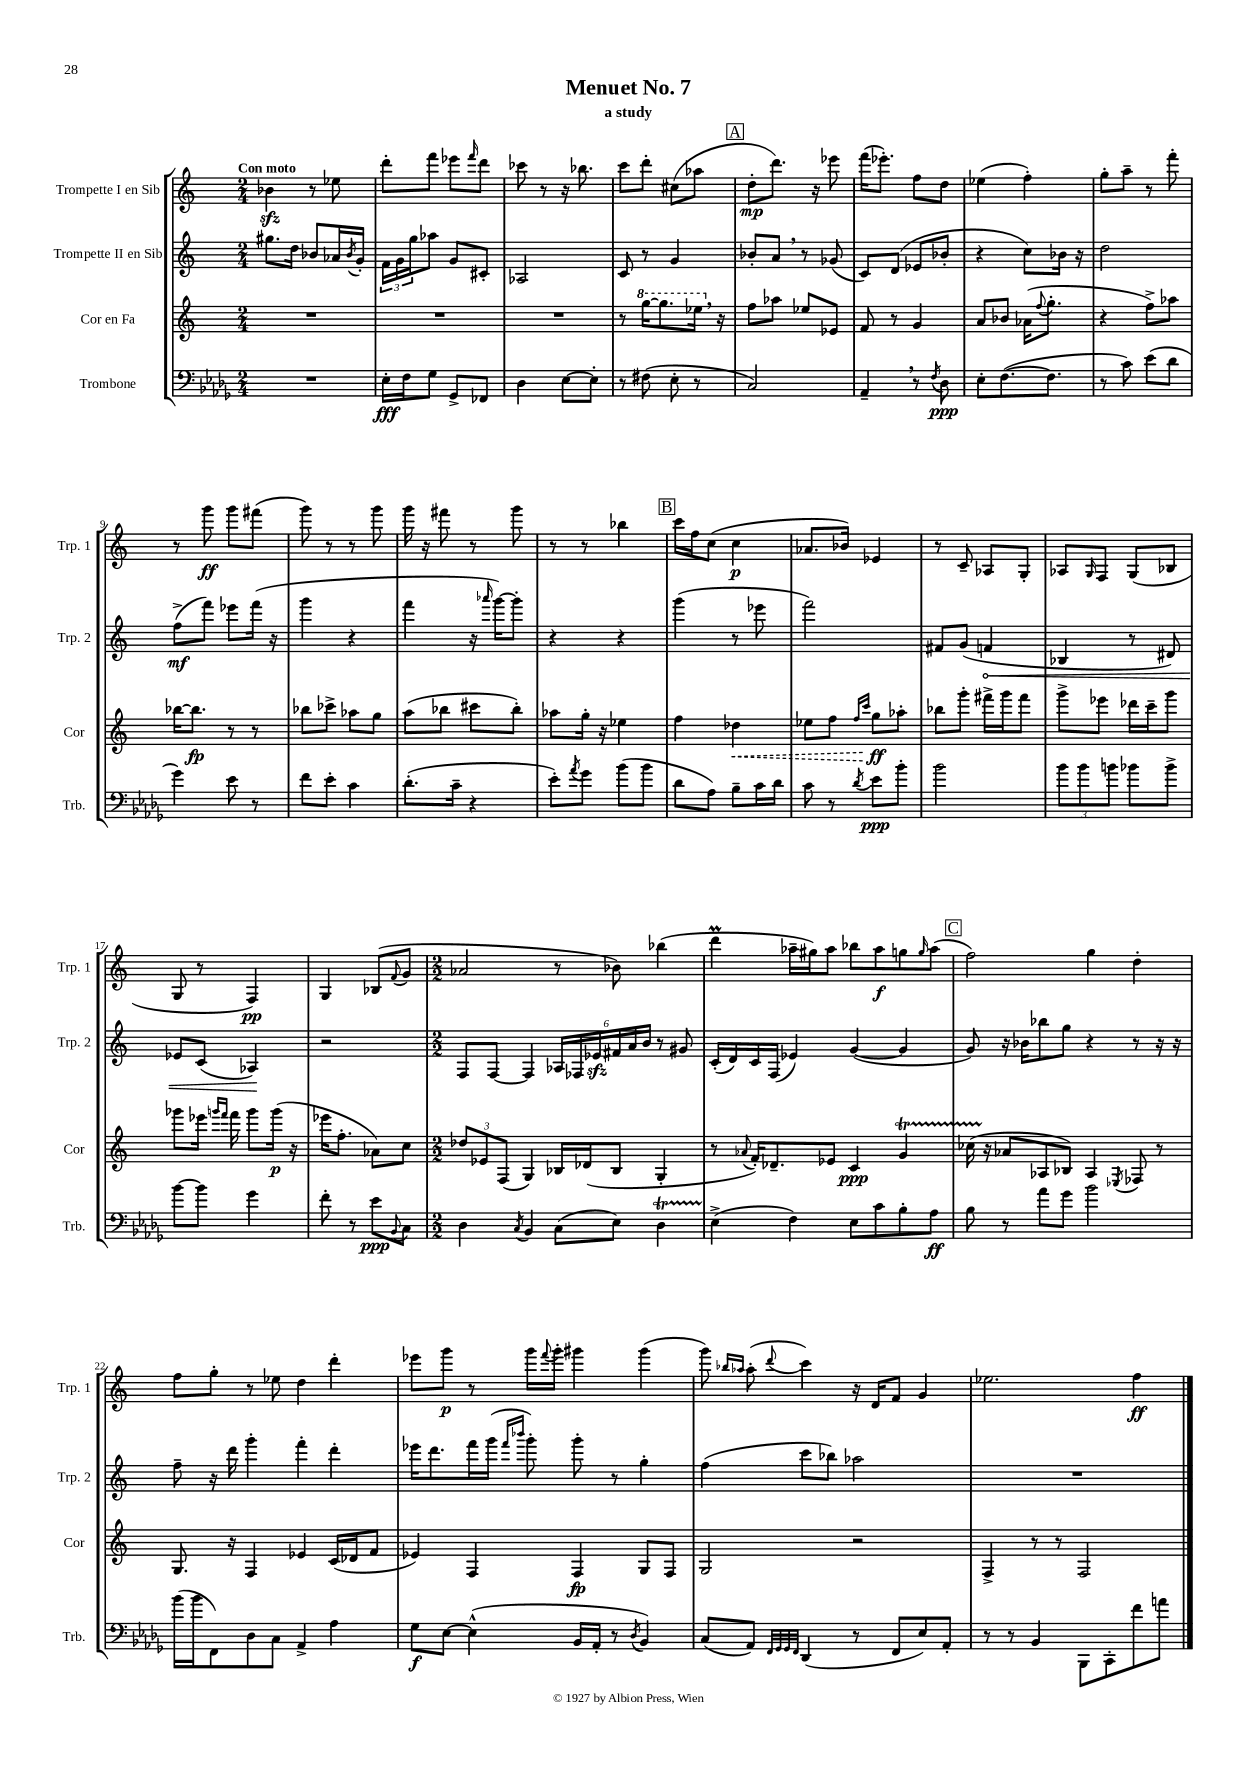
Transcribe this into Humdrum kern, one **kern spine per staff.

**kern	**dynam	**kern	**dynam	**kern	**dynam	**kern	**dynam
*part4	*part4	*part3	*part3	*part2	*part2	*part1	*part1
*staff4	*staff4	*staff3	*staff3	*staff2	*staff2	*staff1	*staff1
*I"Trombone	*	*I"Cor en Fa	*	*I"Trompette II en Sib	*	*I"Trompette I en Sib	*
*I'Trb.	*	*I'Cor	*	*I'Trp. 2	*	*I'Trp. 1	*
*clefF4	*	*clefG2	*	*clefG2	*	*clefG2	*
*k[b-e-a-d-g-]	*	*k[]	*	*k[]	*	*k[]	*
*M2/4	*	*M2/4	*	*M2/4	*	*M2/4	*
=1	=1	=1	=1	=1	=1	=1	=1
!	!	!	!	!	!	!LO:TX:a:B:t=Con moto	!
2r	.	2r	.	8.gg#X\L	.	4b-Xzz\	.
.	.	.	.	16dd\Jk	.	.	.
.	.	.	.	8b-X/L	.	8r	.
.	.	.	.	16a-X/L	.	8ee-X\	.
.	.	.	.	8qb-/	.	.	.
.	.	.	.	16g'/JJ	.	.	.
=2	=2	=2	=2	=2	=2	=2	=2
16E-'\LL	fff	2r	.	24f\LL	.	8ddd'\L	.
.	.	.	.	24g\	.	.	.
16F\J	.	.	.	.	.	.	.
.	.	.	.	24gg\J	.	.	.
8G-\J	.	.	.	8aa-X\J	.	8fff\J	.
8GG-^/L	.	.	.	8g/L	.	8eee-X\L	.
.	.	.	.	.	.	16qqfff/	.
8FF-X/J	.	.	.	8c#X'/J	.	8ddd\J	.
=3	=3	=3	=3	=3	=3	=3	=3
4D-\	.	2r	.	2A-X/	.	8ccc-X\	.
.	.	.	.	.	.	8r	.
[8E-\L	.	.	.	.	.	16r	.
.	.	.	.	.	.	8.bb-X\	.
8E-'\J]	.	.	.	.	.	.	.
=4	=4	=4	=4	=4	=4	=4	=4
8r	.	8r	.	8c/	.	8ccc\L	.
*	*	*8va	*	*	*	*	*
(8F#X\	.	[16ggg\KL	.	8r	.	8ddd'\J	.
.	.	8.ggg\]	.	.	.	.	.
8E-'\	.	.	.	4g/	.	(8cc#X\L	.
8r	.	16eee-X,\Jk	.	.	.	8aa-X\J	.
*	*	*X8va	*	*	*	*	*
.	.	16r	.	.	.	.	.
!!LO:REH:place=s1:t=A
=5	=5	=5	=5	=5	=5	=5	=5
2C/)	.	8ff\L	.	8b-X'/L	.	8dd'\L	mp
.	.	8aa-X\J	.	8a,/J	.	8.ddd\J)	.
.	.	8ee-X/L	.	8r	.	.	.
.	.	.	.	.	.	16r	.
.	.	8e-X/J	.	(8g-X/	.	8eee-X\	.
=6	=6	=6	=6	=6	=6	=6	=6
4AA-~,/	.	8f/	.	8c/L)	.	(16fff\KL	.
.	.	.	.	.	.	8.eee-X'\J)	.
.	.	8r	.	(8d/J	.	.	.
8r	.	4g/	.	8e-X/L	.	8ff\L	.
8qF/	.	.	.	.	.	.	.
8D-\	ppp	.	.	8b-X'/J	.	8dd\J	.
=7	=7	=7	=7	=7	=7	=7	=7
8E-'\L	.	8a/L	.	4r	.	(4ee-X\	.
([8.F\	.	8b-X/J	.	.	.	.	.
.	.	(16a-X\KL	.	8cc\L)	.	4ff'\)	.
.	.	8qqff/	.	.	.	.	.
8.F\J]	.	8.gg'\J	.	.	.	.	.
.	.	.	.	16b-X\Jk	.	.	.
.	.	.	.	16r	.	.	.
=8	=8	=8	=8	=8	=8	=8	=8
8r	.	4r	.	2dd\	.	8gg'\L	.
8c\)	.	.	.	.	.	8aa~\J	.
(8e-\L	.	8ff^\L)	.	.	.	8r	.
8d-\J	.	8aa-X\J	.	.	.	8fff'\	.
!!LO:LB:g=z
=9	=9	=9	=9	=9	=9	=9	=9
4g-\)	.	[16bb-X\KL	.	(8ff^\L	mf	8r	.
.	.	8.bb-\J]	fp	.	.	.	.
.	.	.	.	8fff\J)	.	8ggg\	ff
8e-\	.	8r	.	8eee-X\L	.	8ggg\L	.
8r	.	8r	.	(16fff\Jk	.	(8fff#X\J	.
.	.	.	.	16r	.	.	.
=10	=10	=10	=10	=10	=10	=10	=10
8f\L	.	8bb-X\L	.	4ggg\	.	8ggg\)	.
8e-'\J	.	8ccc-X^\J	.	.	.	8r	.
4c\	.	8aa-X\L	.	4r	.	8r	.
.	.	8gg\J	.	.	.	8ggg\	.
=11	=11	=11	=11	=11	=11	=11	=11
(8.d-'\L	.	(8aa\L	.	4fff\	.	16ggg\	.
.	.	.	.	.	.	16r	.
.	.	8bb-X\J	.	.	.	8fff#X\	.
16c~\Jk	.	.	.	.	.	.	.
4r	.	8ccc#X\L	.	16r	.	8r	.
.	.	.	.	16qqaaa-X/	.	.	.
.	.	.	.	[16ggg\KL)	.	.	.
.	.	8bb-'\J)	.	8ggg'\J]	.	8ggg\	.
=12	=12	=12	=12	=12	=12	=12	=12
8e-'\L)	.	8aa-X\L	.	4r	.	8r	.
8qa-/	.	.	.	.	.	.	.
8g-\J	.	16gg'\Jk	.	.	.	8r	.
.	.	16r	.	.	.	.	.
(8b-\L	.	4ee-X\	.	4r	.	4bb-X\	.
8b-\J	.	.	.	.	.	.	.
!!LO:REH:place=s1:t=B
=13	=13	=13	=13	=13	=13	=13	=13
8d-\L	.	4ff\	.	(4ggg\	.	16ccc\LL	.
.	.	.	.	.	.	16ff\J	.
8A-\J)	.	.	.	.	.	(8cc\J	.
!	!	!	!LO:HP:b	!	!	!	!
8B-~\L	.	4dd-X\	<	8r	.	4cc\	p
16c\L	.	.	.	8eee-X\	.	.	.
16d-\JJ	.	.	.	.	.	.	.
=14	=14	=14	=14	=14	=14	=14	=14
8c\	.	8ee-X\L	.	2fff\)	.	8.a-X/L	.
8r	.	8ff\J	.	.	.	.	.
.	.	.	.	.	.	16b-X/Jk)	.
.	.	16qqff/LL	.	.	.	.	.
8qd-/	.	16qqccc/JJ	.	.	.	.	.
8e-\L	ppp	8gg\L	ff	.	.	4e-X/	.
8b-'\J	.	8aa-X'\J	[	.	.	.	.
=15	=15	=15	=15	=15	=15	=15	=15
2b-\	.	8bb-X\L	.	8f#X/L	.	8r	.
.	.	8ggg'\J	.	(8g/J	.	8c~/	.
!	!	!	!	!	!LO:HP:b	!	!
.	.	16fff#X^\LL	.	4fn/	<	8A-X/L	.
.	.	16ggg\J	.	.	.	.	.
.	.	8fff#\J	.	.	.	8G'/J	.
=16	=16	=16	=16	=16	=16	=16	=16
12b-\L	.	8ggg^\L	.	4B-X/	.	8A-X/L	.
12b-\	.	.	.	.	.	.	.
.	.	.	.	.	.	16qqG/	.
.	.	8eee-X\J	.	.	.	8F/J	.
12bn\J	.	.	.	.	.	.	.
8b-X\L	.	16ddd-X\LL	.	8r	.	(8G/L	.
.	.	16ccc~\J	.	.	.	.	.
8b-^\J	.	8ggg\J	.	8d#X/)	.	8B-X/J	.
!!LO:LB:g=z
=17	=17	=17	=17	=17	=17	=17	=17
[8b-\L	.	8ggg-X\L	.	8e-X/L	.	8G/	.
8b-\J]	.	16eee-X\Jk	.	(8c/J	.	8r	.
.	.	16qqgggn/LL	.	.	.	.	.
.	.	16qqfff/JJ	.	.	.	.	.
.	.	16fff\	.	.	.	.	.
4g-\	.	8ggg\L	.	4A-X/)	.	4F/)	pp
.	.	(16ggg\Jk	p	.	.	.	.
.	.	16r	.	.	.	.	.
.	.	.	.	.	[	.	.
=18	=18	=18	=18	=18	=18	=18	=18
8f'\	.	16eee-X\KL	.	2r	.	4G/	.
.	.	8.ff'\J	.	.	.	.	.
8r	.	.	.	.	.	.	.
8e-\L	ppp	8a-X\L)	.	.	.	(8B-X/L	.
8qqBB-/	.	.	.	.	.	8qqf/	.
8C\J	.	8cc\J	.	.	.	8g/J	.
=19	=19	=19	=19	=19	=19	=19	=19
*M2/2	*	*M2/2	*	*M2/2	*	*M2/2	*
4D-\	.	12dd-X/L	.	8F/L	.	2a-X/	.
.	.	12e-X/	.	.	.	.	.
.	.	.	.	[8F/J	.	.	.
.	.	(12F/J	.	.	.	.	.
8qC/	.	.	.	.	.	.	.
4BB-/	.	4G/)	.	4F/]	.	.	.
(8C\L	.	16B-X/LL	.	24A-X/LL	.	8r	.
.	.	.	.	24F-X/	.	.	.
.	.	(16d-X/J	.	.	.	.	.
.	.	.	.	24e-Xzz/	.	.	.
8E-\J)	.	8B-/J	.	24f#X/	.	8b-X\)	.
.	.	.	.	24a/	.	.	.
.	.	.	.	24b/JJ	.	.	.
4D-T\	.	4G'/	.	8r	.	(4bb-X\	.
.	.	.	.	8g#X/	.	.	.
=20	=20	=20	=20	=20	=20	=20	=20
(4E-^\	.	8r	.	(16c'/LL	.	4dddM\	.
.	.	.	.	16d/)	.	.	.
.	.	8qqa-X/	.	.	.	.	.
.	.	16f'/KL)	.	16c/	.	.	.
.	.	8.d-X~/	.	(16F/JJ	.	.	.
4F\)	.	.	.	4e-X/)	.	16aa-X~\LL	.
.	.	.	.	.	.	16gg#X\J)	.
.	.	8e-X/J	.	.	.	8aa-\J	.
8E-\L	.	4c/	ppp	([4g/	.	8bb-X\L	.
8c\	.	.	.	.	.	8aa-\	f
8B-'\	.	4gT/	.	4g/]	.	8ggn\	.
.	.	.	.	.	.	16qqgg/	.
8A-\J	ff	.	.	.	.	(8aa-\J	.
!!LO:REH:place=s1:t=C
=21	=21	=21	=21	=21	=21	=21	=21
8B-\	.	(16cc-XTTT\	.	8g/)	.	2ff\)	.
.	.	16r	.	.	.	.	.
8r	.	8a-X/L	.	16r	.	.	.
.	.	.	.	16b-X\KL	.	.	.
8a-\L	.	8A-X/	.	8bb-X\	.	.	.
8g-\J	.	8B-X/J)	.	8gg\J	.	.	.
2b-\	.	4A-/	.	4r	.	4gg\	.
.	.	8qE-X/	.	.	.	.	.
.	.	8F-X/	.	8r	.	4dd'\	.
.	.	8r	.	16r	.	.	.
.	.	.	.	16r	.	.	.
!!LO:LB:g=z
=22	=22	=22	=22	=22	=22	=22	=22
(16b-\LL	.	8.G/	.	8ff~\	.	8ff\L	.
16b-\J	.	.	.	.	.	.	.
8FF\)	.	.	.	16r	.	8gg'\J	.
.	.	16r	.	16ddd\	.	.	.
8D-\	.	4F/	.	4ggg'\	.	8r	.
8C\J	.	.	.	.	.	8ee-X\	.
4AA-^/	.	4e-X/	.	4fff'\	.	4dd\	.
4A-\	.	(16c/LL	.	4ddd'\	.	4ddd'\	.
.	.	16d-X/J	.	.	.	.	.
.	.	8f/J	.	.	.	.	.
=23	=23	=23	=23	=23	=23	=23	=23
8G-\L	f	4e-X/)	.	16eee-X\KL	.	8eee-X\L	.
.	.	.	.	8.ddd\	.	.	.
[8E-\J	.	.	.	.	.	8ggg\J	p
(4E-^^\]	.	4F/	.	16fff\L	.	8r	.
.	.	.	.	(16ggg\JJ	.	.	.
.	.	.	.	16qqfff/LL	.	.	.
.	.	.	.	16qqbbb-X/JJ	.	.	.
.	.	.	.	8ggg'\)	.	16ggg\LL	.
.	.	.	.	.	.	8qqfff/	.
.	.	.	.	.	.	16ggg'\JJ	.
16BB-/LL	.	4F/	fp	8ggg'\	.	4ggg#X\	.
16AA-'/JJ	.	.	.	.	.	.	.
8r	.	.	.	8r	.	.	.
8qD-/	.	.	.	.	.	.	.
4BB-/)	.	8G/L	.	4gg'\	.	(4ggg#\	.
.	.	8F/J	.	.	.	.	.
=24	=24	=24	=24	=24	=24	=24	=24
(8C/L	.	2G/	.	(4ff\	.	8ggg\)	.
.	.	.	.	.	.	16qqbb-X/LL	.
.	.	.	.	.	.	16qqaa-X/JJ	.
8AA-/J)	.	.	.	.	.	(8aa-'\	.
32qqFF/LLL	.	.	.	.	.	.	.
32qqGG-/	.	.	.	.	.	.	.
32qqGG-/	.	.	.	.	.	.	.
32qqFF/JJJ	.	.	.	.	.	8qqddd/	.
(4DD-/	.	.	.	8ccc\L	.	4ccc\)	.
.	.	.	.	8bb-X\J)	.	.	.
8r	.	2r	.	2aa-X\	.	16r	.
.	.	.	.	.	.	16d/KL	.
8FF/L	.	.	.	.	.	8f/J	.
8E-/)	.	.	.	.	.	4g/	.
8AA-'/J	.	.	.	.	.	.	.
=25	=25	=25	=25	=25	=25	=25	=25
8r	.	4F^/	.	1r	.	2.ee-X\	.
8r	.	.	.	.	.	.	.
4BB-/	.	8r	.	.	.	.	.
.	.	8r	.	.	.	.	.
8BBB-\L	.	2F/	.	.	.	.	.
8CC'\	.	.	.	.	.	.	.
8f\	.	.	.	.	.	4ff\	ff
8an\J	.	.	.	.	.	.	.
==	==	==	==	==	==	==	==
*-	*-	*-	*-	*-	*-	*-	*-
